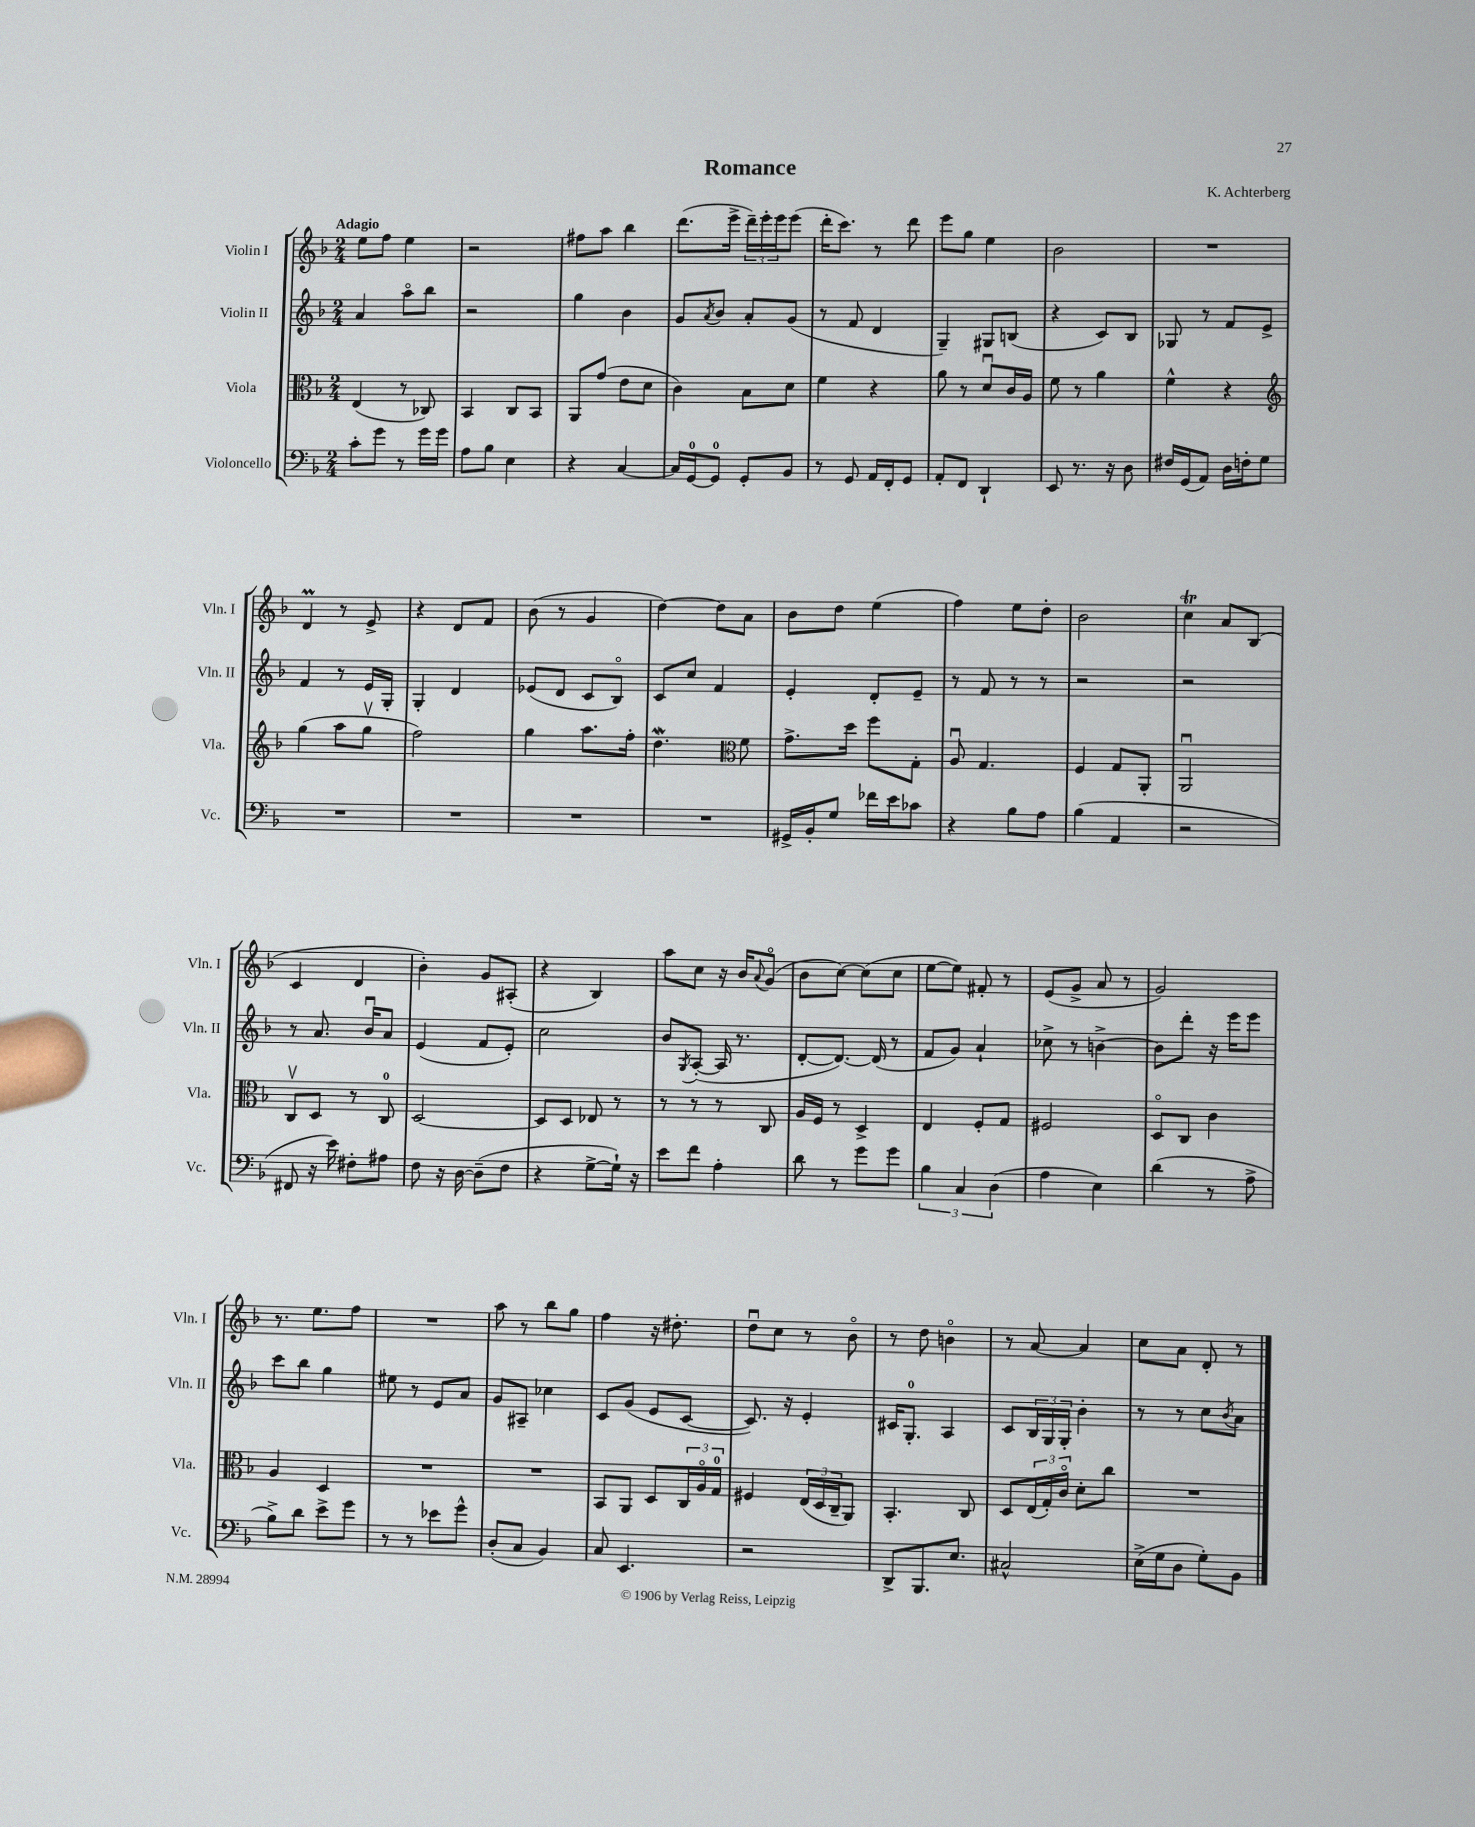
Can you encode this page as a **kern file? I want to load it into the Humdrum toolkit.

**kern	**kern	**kern	**kern
*staff4	*staff3	*staff2	*staff1
*clefF4	*clefC3	*clefG2	*clefG2
*k[b-]	*k[b-]	*k[b-]	*k[b-]
*M2/4	*M2/4	*M2/4	*M2/4
8c'\L	(4E/	4a/	8ee\L
8g\J	.	.	8ff\J
8r	8r	8aao\L	4ee\
16g\LL	8C-/)	8bb-\J	.
16g\JJ	.	.	.
=	=	=	=
8A\L	4BB-/	2r	2r
8B-\J	.	.	.
4E\	8C/L	.	.
.	8BB-/J	.	.
=	=	=	=
4r	8AA/L	4gg\	8ff#\L
.	(8g/J	.	8aa\J
[4C/	8e\L	4b-\	4bb-\
.	8d\J	.	.
=	=	=	=
16C/]LL	4c\)	8g/L	(8.ddd\L
[16GG/J	.	.	.
.	.	8qa/	.
8GG/]J	.	8b-/J	.
.	.	.	16eee^\Jk
8GG'/L	8B-\L	8a'/L	24ddd~\LL)
.	.	.	24eee'\
.	.	.	24eee\J
8BB-/J	8d\J	(8g/J	(8eee\J
=	=	=	=
8r	4f\	8r	16ddd'\LK
.	.	.	8.ccc\J)
8GG/	.	8f/	.
16AA/LL	4r	4d/	8r
16FF'/J	.	.	.
8GG/J	.	.	8ddd\
=	=	=	=
8AA'/L	8a\	4G~/)	8eee\L
8FF/J	8r	.	8gg\J
4DD`/	8du/L	8G#/L	4ee\
.	16c/L	(8B/J	.
.	16A/JJ	.	.
=	=	=	=
8EE/	8f\	4r	2b-\
8.r	8r	.	.
.	4a\	8c/L)	.
16r	.	.	.
8D\	.	8B-/J	.
=	=	=	=
16F#/LL	4f^^\	8G-/	2r
(16GG/J	.	.	.
8AA/J)	.	8r	.
16D\LL	4r	8f/L	.
16F'\J	.	.	.
8G\J	.	8e^/J	.
=	=	=	=
*	*clefG2	*	*
2r	(4gg\	4f/	4d/
.	8aa\L	8r	8r
.	8ggv\J	16e/LL	8e^/
.	.	16G'/JJ	.
=	=	=	=
2r	2ff\)	4G'/	4r
.	.	4d/	8d/L
.	.	.	8f/J
=	=	=	=
2r	4gg\	(8e-/L	(8b-\
.	.	8d/J	8r
.	8.aa\L	8c/L	4g/
.	.	8B-o/J)	.
.	16ff'\Jk	.	.
=	=	=	=
2r	4.dd\	8c/L	[4dd\)
.	.	8cc/J	.
.	.	4f/	8dd\]L
*	*clefC3	*	*
.	8f\	.	8a\J
=	=	=	=
16GG#^/LL	8.g^\L	4e'/	8b-\L
16BB-'/J	.	.	.
8G/J	.	.	8dd\J
.	16dd\Jk	.	.
16f-\LL	8ff\L	8d'/L	(4ee\
16e\J	.	.	.
8c-\J	8G'\J	8e~/J	.
=	=	=	=
4r	8Au/	8r	4ff\)
.	4.G/	8f/	.
8B-\L	.	8r	8ee\L
8A\J	.	8r	8dd'\J
=	=	=	=
(4B-\	4F/	2r	2b-\
4AA/	8G/L	.	.
.	8AA'/J	.	.
=	=	=	=
2r	2AAu/	2r	4cc\
.	.	.	8a/L
.	.	.	(8B-/J
=	=	=	=
8FF#/	8Cv/L	8r	4c/
16r	8D/J	8.a/	.
16e\)	.	.	.
8F#'\L	8r	.	4d/
.	.	16b-u/LK	.
8A#\J	8C/	8a/J	.
=	=	=	=
8F\	[2D/	(4e/	4b-'\)
16r	.	.	.
[16D\	.	.	.
(8D~\]L	.	8f/L	8g/L
8F\J	.	8e'/J)	(8A#'/J
=	=	=	=
4r	8D/]L	2cc\	4r
.	8D/J	.	.
[8G^\L	8E-/	.	4B-/)
16G`\]Jk)	8r	.	.
16r	.	.	.
=	=	=	=
8e\L	8r	8b-/L	8aa\L
.	.	8qG/	.
8f\J	8r	([8A'/J	8cc\J
4A'\	8r	16A/]	16r
.	.	8.r	16b-/LK
.	.	.	8qqa/
.	8C/	.	(8go/J
=	=	=	=
8d\	16A/LL	[8d'/L	8b-\L
.	16F/JJ	.	.
8r	8r	8.d/_J)	[8cc\J)
8g\L	4D^/	.	(8cc\]L
.	.	(16d/]	.
8g\J	.	8r	8cc\J
=	=	=	=
6B-\	4E/	8f/L	[8ee\L
.	.	8g/J)	8ee\]J)
6C/	.	.	.
.	8F'/L	4a`/	8f#'/
(6D\	.	.	.
.	8G/J	.	8r
=	=	=	=
4A\	2F#/	8cc-^\	(8e/L
.	.	8r	8g^/J
4E\)	.	[4b^\	8a/
.	.	.	8r
=	=	=	=
(4d\	8Do/L	8b\]L	2g/)
.	8C/J	8ddd'\J	.
8r	4c\	16r	.
.	.	16eee\LK	.
8A^\	.	8eee\J	.
=	=	=	=
8B-^\L)	4A/	8ccc\L	8.r
8d\J	.	8bb-\J	.
.	.	.	8.ee\L
8e^\L	4D/	4gg\	.
8g\J	.	.	8ff\J
=	=	=	=
8r	2r	8ee#\	2r
8r	.	8r	.
8e-\L	.	8e/L	.
8g^^\J	.	8a/J	.
=	=	=	=
(8D'/L	2r	8g/L	8aa\
8C/J	.	8A#~/J	8r
4BB-/)	.	4cc-\	8bb-\L
.	.	.	8gg\J
=	=	=	=
8C/	8BB-/L	8c/L	4ff\
4.EE/	8AA/J	(8g/J	.
.	8D/L	8e/L	16r
.	.	.	8.dd#'\
.	24C/L	[8c/J	.
.	24Ao/	.	.
.	24G/JJ	.	.
=	=	=	=
2r	4F#/	8.c/])	8ddu\L
.	.	.	8cc\J
.	.	16r	.
.	(24E/LL	4e'/	8r
.	24D/	.	.
.	24C~/J	.	.
.	8AA/J)	.	8b-o\
=	=	=	=
8DD^/L	4.BB-'/	16c#/LK	8r
.	.	8.G'/J	.
8.BBB-/	.	.	8dd\
.	.	4A/	4bo\
8.E/J	.	.	.
.	8C/	.	.
=	=	=	=
2C#^^/	8D/L	8c/L	8r
.	(24E/L	24B-/L	[8a/
.	24G'/)	24G/	.
.	24co/JJ	24G'/JJ	.
.	8d'\L	4b-'\	4a/]
.	8cc\J	.	.
=	=	=	=
(16E^\LL	2r	8r	8cc\L
16G\J	.	.	.
8D\J	.	8r	8a\J
8G'\L)	.	8cc\L	8d'/
.	.	8qb-/	.
8BB-\J	.	8a\J	8r
==	==	==	==
*-	*-	*-	*-
